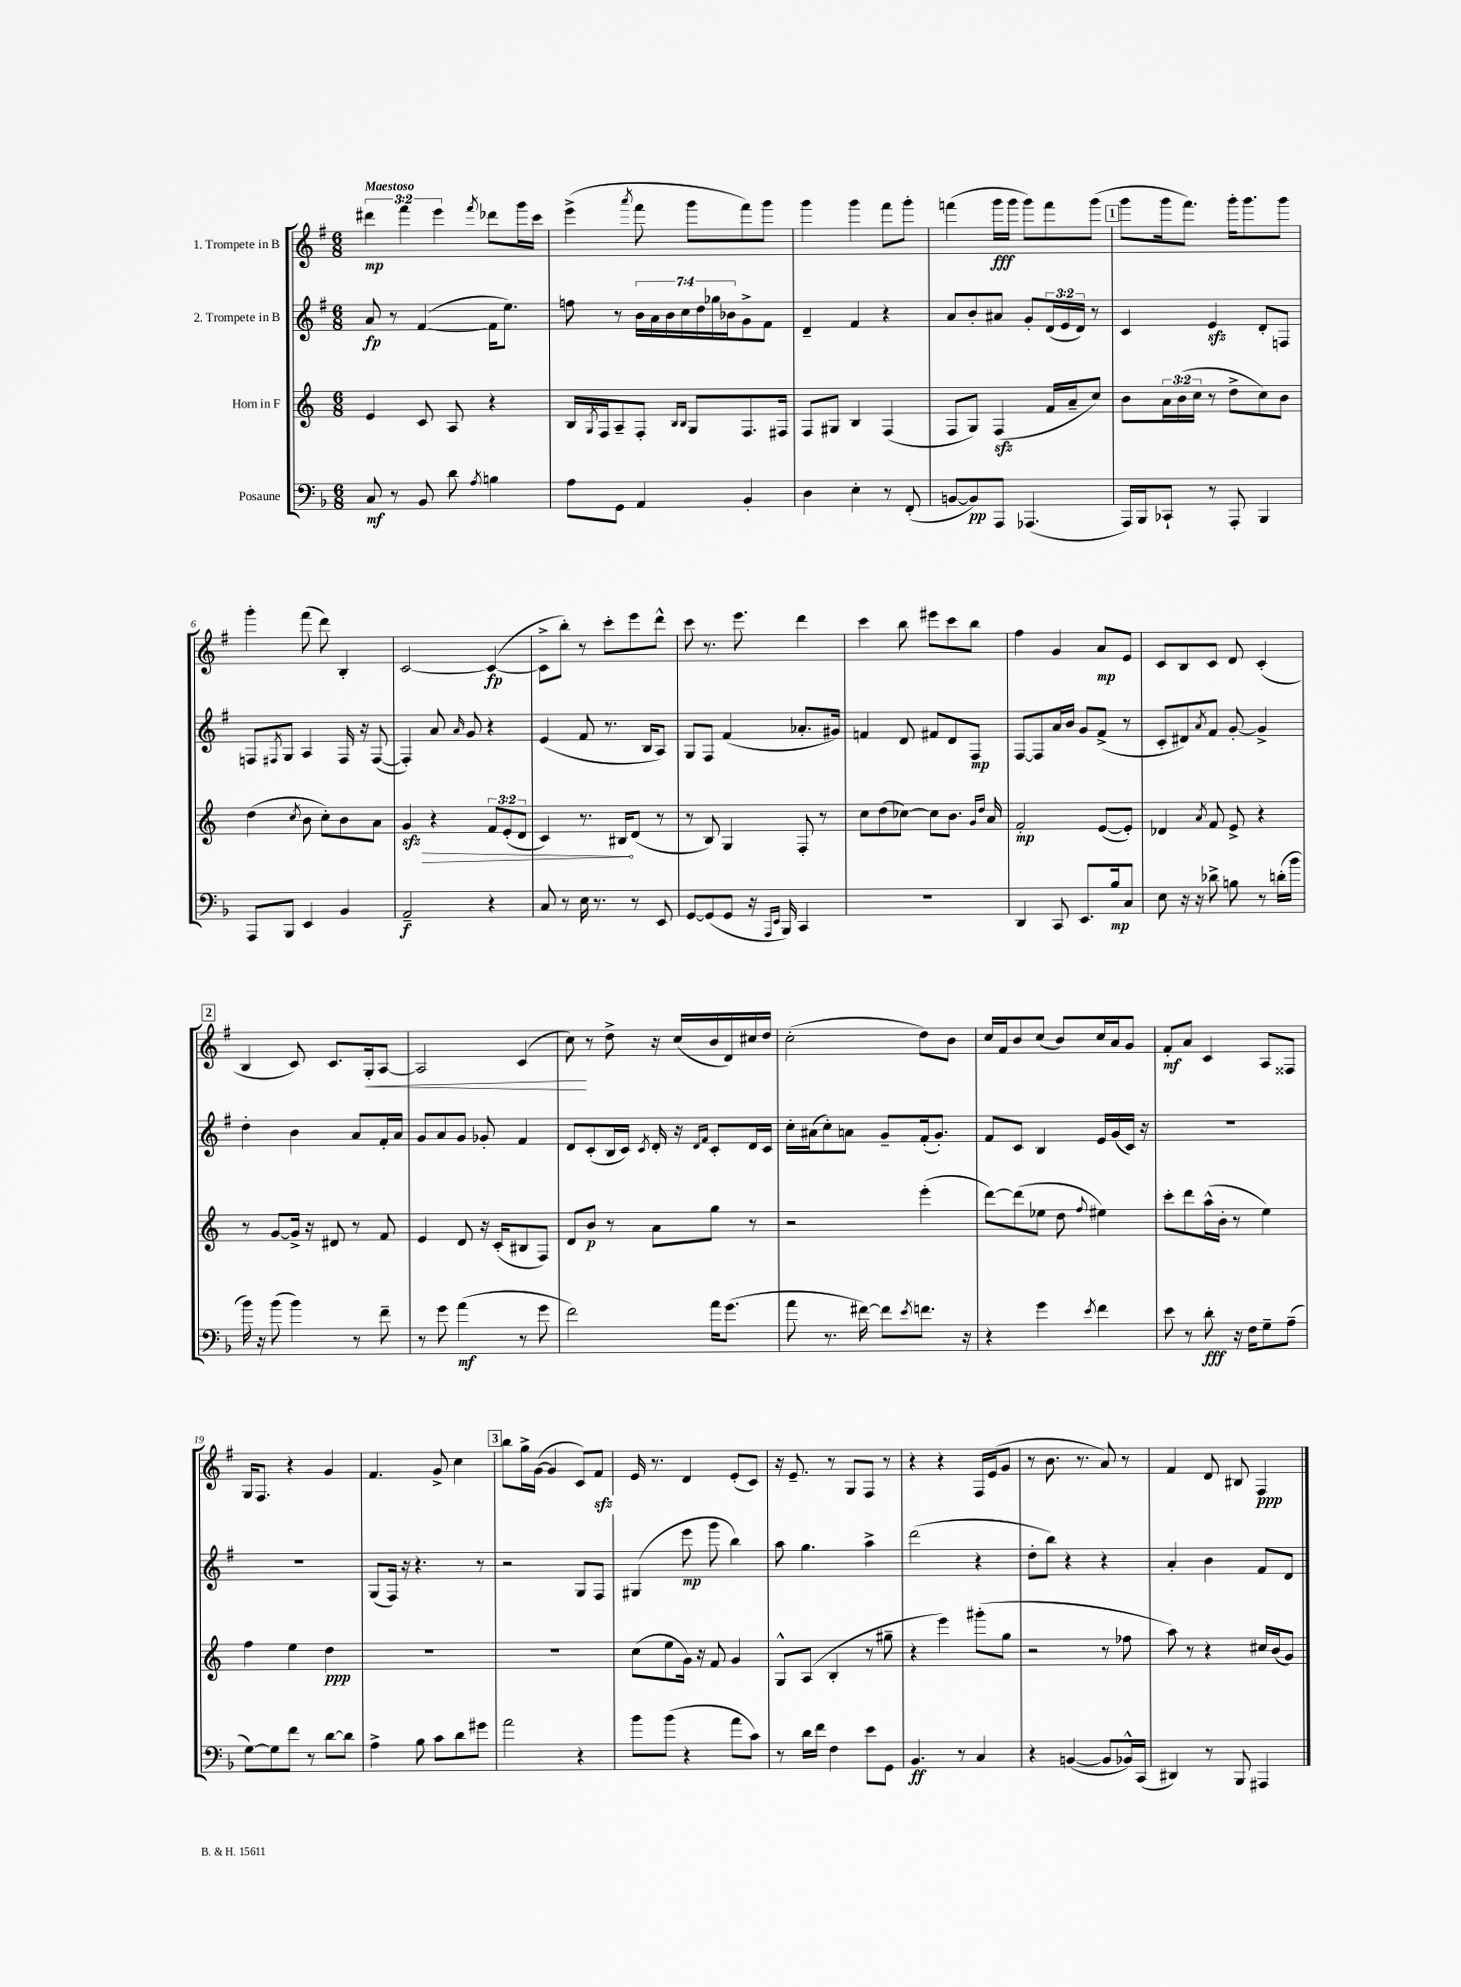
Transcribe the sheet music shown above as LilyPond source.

<<
\new StaffGroup <<
\new Staff = "s0" \with { instrumentName = "1. Trompete in B" } {
    \clef treble \key g \major \numericTimeSignature \time 6/8 \override Staff.TupletNumber.text = #tuplet-number::calc-fraction-text \tempo "Maestoso"
    \tuplet 3/2 { dis'''4\mp fis'''4 e'''4 } \acciaccatura { fis'''8 } des'''8 g'''16 c'''16 |
    e'''4->( \acciaccatura { a'''8 } fis'''8 g'''8 fis'''8) g'''8 |
    g'''4 g'''4 fis'''8 g'''8-. |
    f'''4( g'''16\fff g'''16 g'''8) f'''8 g'''8( |
    \mark \markup { \box "1" } g'''8 g'''16 fis'''8.) g'''16-. g'''8. g'''8 |
    g'''4-. fis'''8( d'''8) b4-. |
    c'2~ c'4~\fp( |
    c'8-> b''8-.) r8 c'''8-. e'''8 d'''8-^ |
    c'''8 r8. e'''8. d'''4 |
    c'''4 b''8 eis'''8 c'''8 b''8 |
    fis''4 g'4 a'8\mp e'8 |
    c'8 b8 c'8 d'8 c'4-.( |
    \mark \markup { \box "2" } b4 c'8) c'8. g16-.\< a8~ |
    a2 c'4( |
    c''8\!) r8 d''8-> r16 c''16( b'16 d'16) cis''16 d''16 |
    c''2-.( d''8) b'8 |
    c''16 fis'16 b'8 c''8( b'8) c''16 a'16 g'8 |
    fis'8-.\mf a'8 c'4 a8 fisis8 |
    g16 fis8. r4 g'4 |
    fis'4. g'8-> c''4 |
    \mark \markup { \box "3" } b''8 g''16-> g'16~( g'4 c'8) fis'8\sfz |
    e'16 r8. d'4 e'8-.( c'8) |
    r16 e'8.-- r8 g8 fis8 r8 |
    r4 r4 fis16 e'16( g'8 |
    r8 b'8. r8. a'8) r8 |
    fis'4 d'8 bis8 fis4\ppp \bar "|." |
}
\new Staff = "s1" \with { instrumentName = "2. Trompete in B" } {
    \clef treble \key g \major \numericTimeSignature \time 6/8 \override Staff.TupletNumber.text = #tuplet-number::calc-fraction-text
    a'8\fp r8 fis'4~( fis'16 e''8.) |
    f''8 r8 \tuplet 7/4 { b'16 a'16 b'16 c''16 d''16 ges''16 bes'16 } g'8-> fis'8 |
    d'4-- fis'4 r4 |
    a'8 b'8-. ais'8 g'8-. \tuplet 3/2 { d'16( e'16 d'16) } r8 |
    \mark \markup { \box "1" } c'4 e'4\sfz d'8-. f8 |
    f8 \acciaccatura { fis8 } g8 a4 fis16 r16 fis8~( |
    fis4-.) a'8 \grace { a'16 } g'8 r4 |
    e'4( fis'8 r8. b16 a8) |
    g8 fis8 fis'4( aes'8.-. gis'16) |
    f'4 d'8 fis'8 d'8 fis8\mp |
    fis8~ fis8 a'16 b'16 g'8 fis'8->( r8 |
    c'8-. dis'8) \acciaccatura { a'8 } fis'8 g'8~-. g'4-> |
    \mark \markup { \box "2" } d''4-. b'4 a'8 fis'16-. a'16 |
    g'8 a'8 g'8 ges'8-. fis'4 |
    d'8 c'8-.( b16 c'16) \acciaccatura { c'8 } d'16-. r16 \grace { d'16 fis'16 } c'8-. d'16 c'16 |
    c''16-. ais'16( c''8-.) a'8 g'8-- fis'16-.( g'8.-.) |
    fis'8 c'8 b4 e'16 g'16( c'16) r16 |
    R2. |
    R2. |
    g8( fis16) r16 r4. r8 |
    \mark \markup { \box "3" } r2 g8 fis8 |
    gis4( e'''8\mp g'''8 b''4) |
    a''8 g''4. a''4-> |
    d'''2( r4 |
    d''8-. b''8) r4 r4 |
    a'4-. b'4 fis'8 d'8 \bar "|." |
}
\new Staff = "s2" \with { instrumentName = "Horn in F" } {
    \clef treble \key c \major \numericTimeSignature \time 6/8 \override Staff.TupletNumber.text = #tuplet-number::calc-fraction-text
    e'4 c'8 a8 r4 |
    b16 \acciaccatura { g8 } f16 a8-- f8-. \grace { b16 b16 } g8 f8. fis16 |
    f8 gis8 b4 f4( |
    f8 g8) f4\sfz( f'16 a'16-- c''8) |
    \mark \markup { \box "1" } b'8 \tuplet 3/2 { a'16 b'16( c''16 } r8 d''8-> c''8) b'8 |
    d''4( \acciaccatura { c''8 } b'8 c''8-.) b'8 a'8 |
    \once \override Hairpin.circled-tip = ##t g'4\sfz\> r4 \tuplet 3/2 { f'8 e'8-.( d'8 } |
    c'4) r8. bis16\! d'8( r8 |
    r8 b8) g4 f8-. r8 |
    c''8 d''8( ces''8~) ces''8 b'8. \grace { g'16 d''16 } a'16 |
    f'2-.\mp e'8~( e'8-.) |
    des'4 \acciaccatura { a'8 } f'8 e'8-> r4 |
    \mark \markup { \box "2" } r8 g'8~ g'16-> r16 dis'8 r8 f'8 |
    e'4 d'8 r16 c'16-.( bis8 f8) |
    d'8 b'8\p r8 a'8 g''8 r8 |
    r2 e'''4-.( |
    d'''8~) d'''8( ees''8 d''8 \appoggiatura { f''8 } eis''4) |
    c'''8-. d'''8 a''16-^( b'16-. r8 e''4) |
    f''4 e''4 d''4\ppp |
    R2. |
    \mark \markup { \box "3" } R2. |
    c''8( e''8 g'16) r16 f'8 g'4 |
    g8-^ a8( b4-. r8 gis''8-- |
    r4 e'''4) gis'''8-.( g''8 |
    r2 r8 fes''8 |
    a''8) r8 r4 cis''16 b'16( g'8) \bar "|." |
}
\new Staff = "s3" \with { instrumentName = "Posaune" } {
    \clef bass \key f \major \numericTimeSignature \time 6/8
    c8\mf r8 bes,8 d'8 \acciaccatura { a8 } b4 |
    a8 g,8 a,4 bes,4-. |
    d4 e4-. r8 f,8-.( |
    b,8~ b,8\pp) a,,8 aes,,4.( |
    \mark \markup { \box "1" } a,,16) bes,,16 ces,8-! r8 a,,8-. bes,,4 |
    a,,8 bes,,8 e,4 bes,4 |
    a,2--\f r4 |
    c8 r8 e16 r8. r8 e,8 |
    g,8~ g,8( g,8 r16 \grace { a,,16 e,16 } bes,,16) c,4 |
    R2. |
    d,4 c,8 e,8. bes16\mp c8 |
    e8 r16 r16 des'8-> b8 r8 d'16-.( bes'16 |
    \mark \markup { \box "2" } bes'16) r16 bes'8( bes'4) r8 f'8-- |
    r8 g'8 a'4\mf( r8 g'8 |
    f'2) a'16 g'8.( |
    a'8 r8. fis'16~) fis'8 \acciaccatura { e'8 } f'8. r16 |
    r4 g'4 \acciaccatura { e'8 } f'4 |
    e'8 r8 d'8-.\fff r16 f16 g8-- a8--( |
    g8~) g8 f'8 r8 d'8~ d'8 |
    a4-> bes8 c'8 d'8 gis'8 |
    \mark \markup { \box "3" } a'2 r4 |
    bes'8 bes'8( r4 a'8 c'8) |
    r8 d'16 f'16 f4 e'8 g,8 |
    bes,4.\ff r8 c4 |
    r4 b,4~( b,8 bes,16-^) c,16( |
    dis,4) r8 bes,,8 ais,,4 \bar "|." |
}
>>
>>
